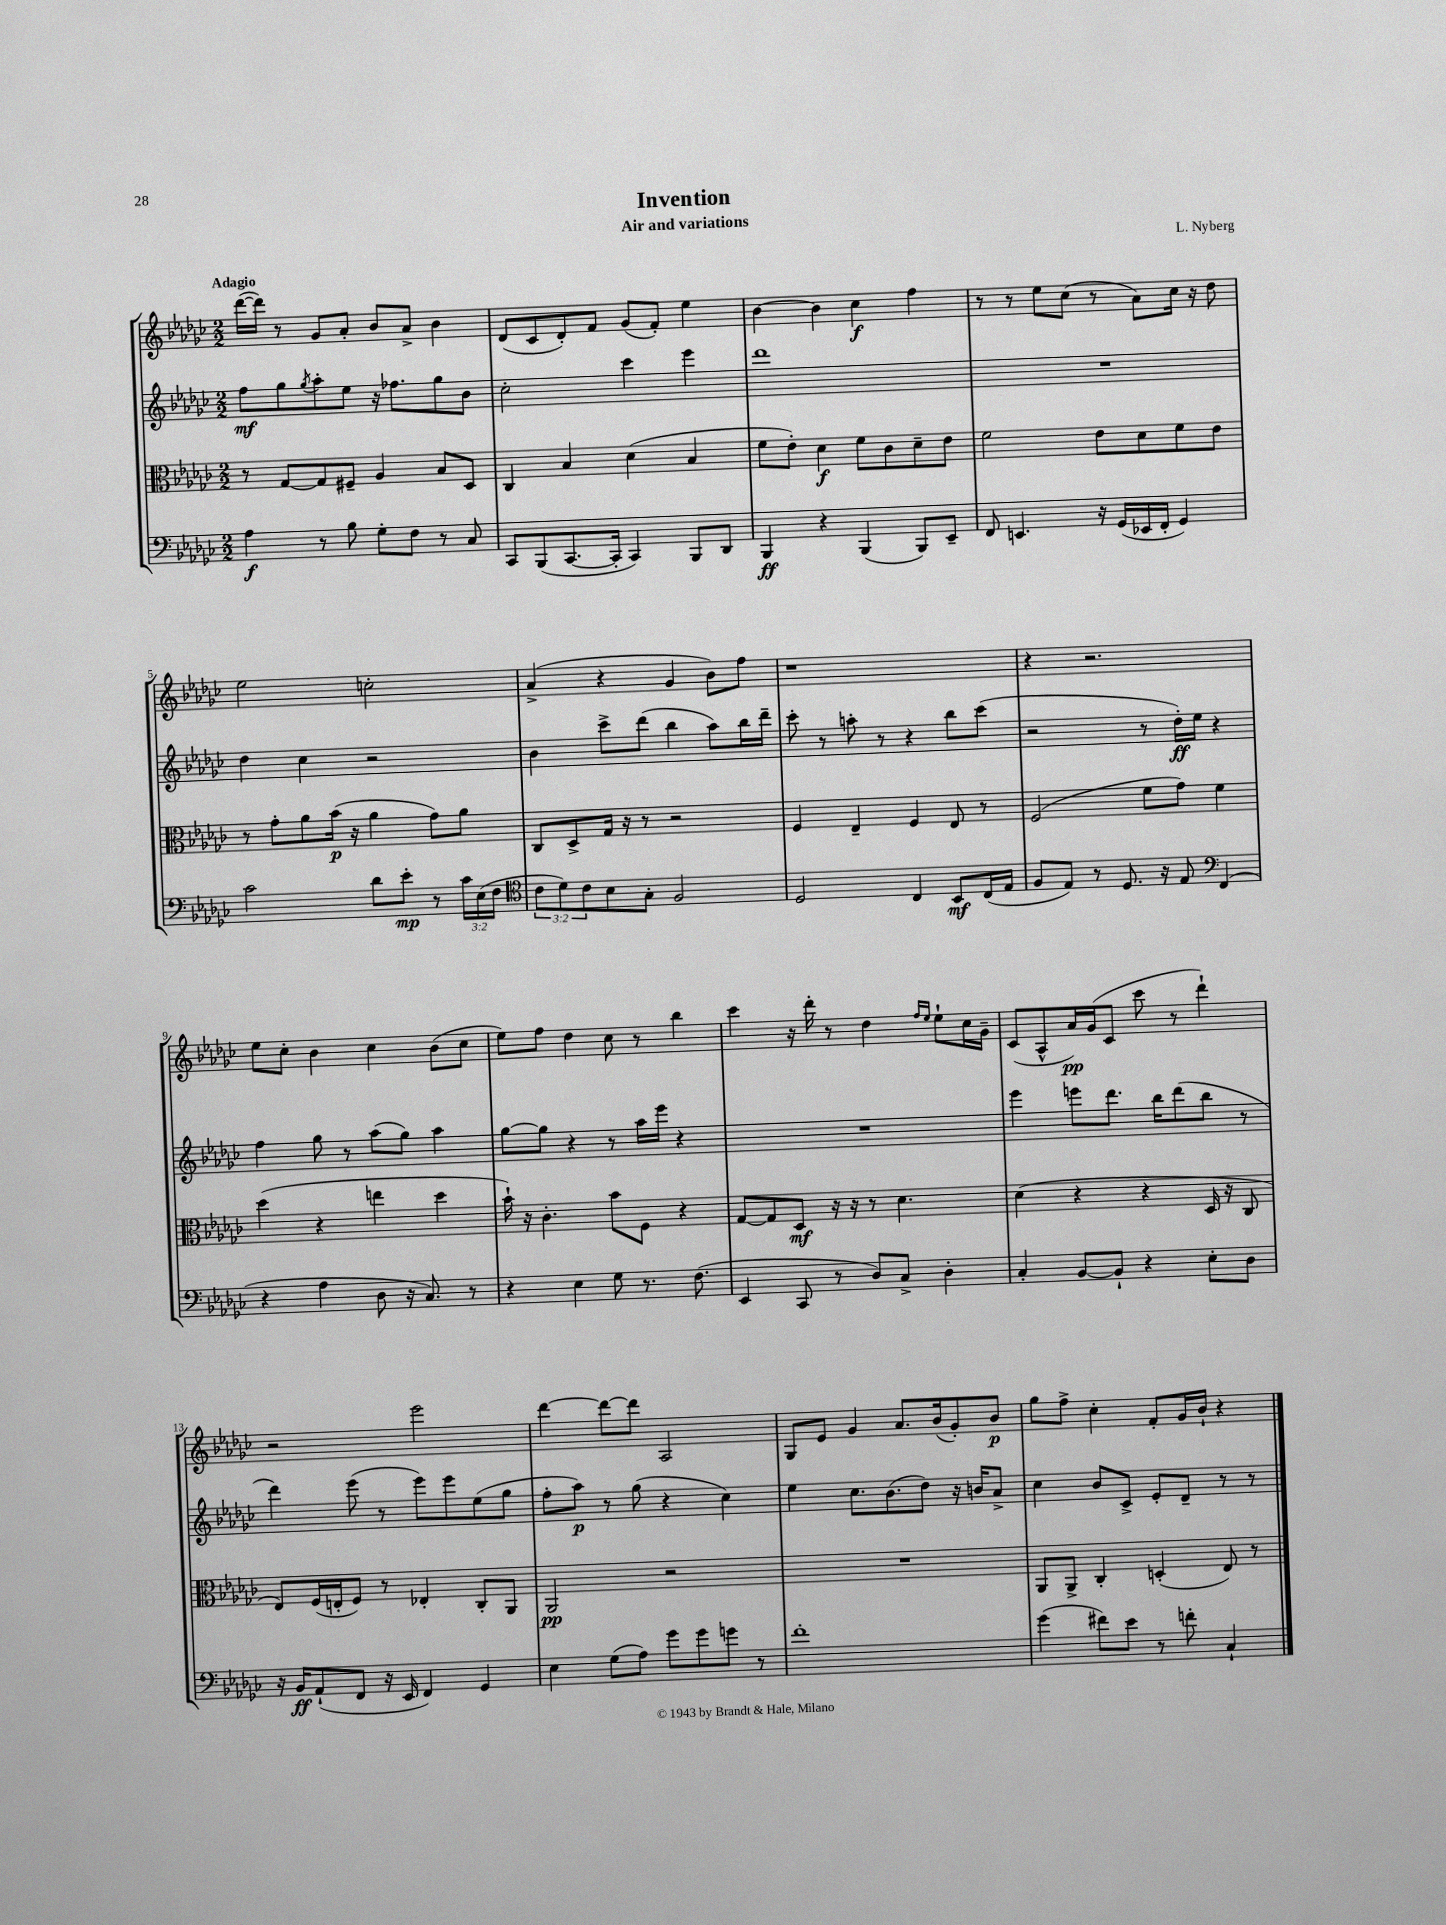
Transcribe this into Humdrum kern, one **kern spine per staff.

**kern	**dynam	**kern	**dynam	**kern	**dynam	**kern	**dynam
*part4	*part4	*part3	*part3	*part2	*part2	*part1	*part1
*staff4	*staff4	*staff3	*staff3	*staff2	*staff2	*staff1	*staff1
*clefF4	*	*clefC3	*	*clefG2	*	*clefG2	*
*k[b-e-a-d-g-c-]	*	*k[b-e-a-d-g-c-]	*	*k[b-e-a-d-g-c-]	*	*k[b-e-a-d-g-c-]	*
*M2/2	*	*M2/2	*	*M2/2	*	*M2/2	*
=1	=1	=1	=1	=1	=1	=1	=1
!	!	!	!	!	!	!LO:TX:a:B:t=Adagio	!
4A-\	f	8r	.	8ff\L	mf	([16ddd-\LL	.
.	.	.	.	.	.	16ddd-\JJ])	.
.	.	[8G-/L	.	8gg-\	.	8r	.
.	.	.	.	8qgg-/	.	.	.
8r	.	8G-/]	.	8aa-'\	.	8g-/L	.
8B-\	.	8F#X~/J	.	8ee-\J	.	8a-'/J	.
8G-'\L	.	4A-/	.	16r	.	8b-/L	.
.	.	.	.	8.ff-X\L	.	.	.
8F\J	.	.	.	.	.	8a-^/J	.
8r	.	8B-/L	.	8gg-\	.	4b-\	.
8C-/	.	8D-/J	.	8b-\J	.	.	.
=2	=2	=2	=2	=2	=2	=2	=2
8CC-/L	.	4C-/	.	2cc-'\	.	(8d-/L	.
(8BBB-/	.	.	.	.	.	8c-/	.
[8.CC-/	.	4B-/	.	.	.	8d-'/)	.
.	.	.	.	.	.	8f/J	.
16CC-'/Jk]	.	.	.	.	.	.	.
4CC-/)	.	(4d-\	.	4ccc-\	.	(8g-/L	.
.	.	.	.	.	.	8f'/J)	.
8BBB-/L	.	4B-/	.	4eee-\	.	4ee-\	.
8DD-/J	.	.	.	.	.	.	.
=3	=3	=3	=3	=3	=3	=3	=3
4BBB-/	ff	8f\L	.	1ddd-	.	[4b-\	.
.	.	8e-'\J)	.	.	.	.	.
4r	.	4d-\	f	.	.	4b-\]	.
(4BBB-/	.	8f\L	.	.	.	4cc-\	f
.	.	8c-\	.	.	.	.	.
8BBB-/L)	.	8d-~\	.	.	.	4ff\	.
8EE-~/J	.	8e-\J	.	.	.	.	.
=4	=4	=4	=4	=4	=4	=4	=4
8FF/	.	2f\	.	1r	.	8r	.
4.EEn/	.	.	.	.	.	8r	.
.	.	.	.	.	.	8ee-\L	.
.	.	.	.	.	.	(8cc-\J	.
16r	.	8e-\L	.	.	.	8r	.
(16GG-/LL	.	.	.	.	.	.	.
16EE-X/	.	8d-\	.	.	.	8a-\L)	.
16FF'/JJ	.	.	.	.	.	.	.
4GG-/)	.	8f\	.	.	.	16cc-\Jk	.
.	.	.	.	.	.	16r	.
.	.	8e-\J	.	.	.	8dd-\	.
!!LO:LB:g=z
=5	=5	=5	=5	=5	=5	=5	=5
2c-\	.	8r	.	4dd-\	.	2ee-\	.
.	.	8g-'\L	.	.	.	.	.
.	.	8a-\	.	4cc-\	.	.	.
.	.	(16b-\Jk	p	.	.	.	.
.	.	16r	.	.	.	.	.
8d-\L	.	4a-\	.	2r	.	2ccn'\	.
8e-'\J	mp	.	.	.	.	.	.
8r	.	8g-\L)	.	.	.	.	.
24c-\LL	.	8a-\J	.	.	.	.	.
(24E-\	.	.	.	.	.	.	.
24F\JJ	.	.	.	.	.	.	.
=6	=6	=6	=6	=6	=6	=6	=6
*clefC4	*	*	*	*	*	*	*
12c-\L	.	8C-/L	.	4b-\	.	(4a-^/	.
12d-\)	.	.	.	.	.	.	.
.	.	8D-^/	.	.	.	.	.
12c-\	.	.	.	.	.	.	.
8B-\	.	16G-/Jk	.	8ccc-^\L	.	4r	.
.	.	16r	.	.	.	.	.
8G-'\J	.	8r	.	(8ddd-\J	.	.	.
2F/	.	2r	.	4bb-\	.	4g-/	.
.	.	.	.	8aa-\L)	.	8b-\L)	.
.	.	.	.	16bb-\L	.	8ff\J	.
.	.	.	.	16ddd-~\JJ	.	.	.
=7	=7	=7	=7	=7	=7	=7	=7
2D-/	.	4F/	.	8ccc-'\	.	1r	.
.	.	.	.	8r	.	.	.
.	.	4E-~/	.	8aan'\	.	.	.
.	.	.	.	8r	.	.	.
4C-/	.	4F/	.	4r	.	.	.
8BB-/L	mf	8E-/	.	8bb-\L	.	.	.
(16C-/L	.	8r	.	(8ccc-\J	.	.	.
16E-/JJ	.	.	.	.	.	.	.
=8	=8	=8	=8	=8	=8	=8	=8
8F/L	.	(2F/	.	2r	.	4r	.
8E-/J)	.	.	.	.	.	.	.
8r	.	.	.	.	.	2.r	.
8.D-/	.	.	.	.	.	.	.
.	.	8f\L	.	8r	.	.	.
16r	.	.	.	.	.	.	.
8E-/	.	8g-\J)	.	16dd-'\LL)	ff	.	.
.	.	.	.	16ee-\JJ	.	.	.
*clefF4	*	*	*	*	*	*	*
(4FF/	.	4f\	.	4r	.	.	.
!!LO:LB:g=z
=9	=9	=9	=9	=9	=9	=9	=9
4r	.	(4dd-\	.	4ff\	.	8ee-\L	.
.	.	.	.	.	.	8cc-'\J	.
4A-\	.	4r	.	8gg-\	.	4b-\	.
.	.	.	.	8r	.	.	.
8D-\	.	4een\	.	(8aa-\L	.	4cc-\	.
16r	.	.	.	8gg-\J)	.	.	.
8.C-/)	.	.	.	.	.	.	.
.	.	4dd-\	.	4aa-\	.	(8b-\L	.
8r	.	.	.	.	.	8cc-\J	.
=10	=10	=10	=10	=10	=10	=10	=10
4r	.	16b-`\)	.	[8gg-\L	.	8ee-\L)	.
.	.	16r	.	.	.	.	.
.	.	4.c-'\	.	8gg-\J]	.	8ff\J	.
4E-\	.	.	.	4r	.	4dd-\	.
8G-\	.	8b-\L	.	8r	.	8cc-\	.
8.r	.	8F\J	.	16aa-\LL	.	8r	.
.	.	.	.	16eee-\JJ	.	.	.
.	.	4r	.	4r	.	4bb-\	.
(8.F\	.	.	.	.	.	.	.
=11	=11	=11	=11	=11	=11	=11	=11
4EE-/	.	[8G-/L	.	1r	.	4ccc-\	.
.	.	8G-/]	.	.	.	.	.
8CC-/	.	8D-/J	mf	.	.	16r	.
.	.	.	.	.	.	16ddd-'\	.
8r	.	16r	.	.	.	8r	.
.	.	16r	.	.	.	.	.
8D-/L)	.	8r	.	.	.	4dd-\	.
8C-^/J	.	4.d-\	.	.	.	.	.
.	.	.	.	.	.	16qqff/LL	.
.	.	.	.	.	.	16qqee-/JJ	.
4D-'\	.	.	.	.	.	8ee-`\L	.
.	.	.	.	.	.	16cc-\L	.
.	.	.	.	.	.	16g-~\JJ	.
=12	=12	=12	=12	=12	=12	=12	=12
4C-'/	.	(4d-\	.	4eee-\	.	(8c-/L	.
.	.	.	.	.	.	8A-^^/	.
[8BB-/L	.	4r	.	8eeen\L	.	16a-/L)	pp
.	.	.	.	.	.	(16g-/J	.
8BB-`/J]	.	.	.	8.ddd-\J	.	8c-/J	.
4r	.	4r	.	.	.	8ccc-\	.
.	.	.	.	16bb-\KL	.	.	.
.	.	.	.	(8ddd-\	.	8r	.
8E-'\L	.	16D-/	.	8bb-\J	.	4ddd-`\)	.
.	.	16r	.	.	.	.	.
8D-\J	.	8C-/	.	8r	.	.	.
!!LO:LB:g=z
=13	=13	=13	=13	=13	=13	=13	=13
16r	.	8E-/L)	.	4ddd-\)	.	2r	.
16BB-/KL	ff	.	.	.	.	.	.
(8AA-`/	.	(16F/L	.	.	.	.	.
.	.	16En'/J	.	.	.	.	.
8FF/J	.	8F/J)	.	(8eee-\	.	.	.
16r	.	8r	.	8r	.	.	.
16EE-/	.	.	.	.	.	.	.
4FF/)	.	4E-X'/	.	8eee-\L)	.	2eee-\	.
.	.	.	.	8eee-\	.	.	.
4GG-/	.	8C-'/L	.	(8ee-\	.	.	.
.	.	8AA-/J	.	8gg-\J	.	.	.
=14	=14	=14	=14	=14	=14	=14	=14
4E-\	.	2AA-/	pp	8ff'\L	.	[4ddd-\	.
.	.	.	.	8aa-\J)	p	.	.
(8G-\L	.	.	.	8r	.	8ddd-\L_	.
8A-\J)	.	.	.	(8gg-\	.	8ddd-\J]	.
8g-\L	.	2r	.	4r	.	2A-/	.
8g-\	.	.	.	.	.	.	.
8gn\J	.	.	.	4cc-\)	.	.	.
8r	.	.	.	.	.	.	.
=15	=15	=15	=15	=15	=15	=15	=15
1f'	.	1r	.	4ee-\	.	8G-/L	.
.	.	.	.	.	.	8e-/J	.
.	.	.	.	8.cc-\L	.	4g-/	.
.	.	.	.	(8.b-\	.	.	.
.	.	.	.	.	.	8.a-/L	.
.	.	.	.	8dd-\J)	.	.	.
.	.	.	.	.	.	(16b-/k	.
.	.	.	.	16r	.	8g-'/)	.
.	.	.	.	16bn/KL	.	.	.
.	.	.	.	8a-^/J	.	8b-/J	p
=16	=16	=16	=16	=16	=16	=16	=16
(4g-\	.	8AA-/L	.	4cc-\	.	8gg-\L	.
.	.	8AA-^/J	.	.	.	8ff^\J	.
8f#X\L)	.	4C-'/	.	8b-/L	.	4cc-'\	.
8e-\J	.	.	.	8c-^/J	.	.	.
8r	.	(4Dn'/	.	8e-'/L	.	8f'/L	.
8fn'\	.	.	.	8d-~/J	.	16g-/L	.
.	.	.	.	.	.	16b-`/JJ	.
4C-`/	.	8E-/)	.	8r	.	4r	.
.	.	8r	.	8r	.	.	.
==	==	==	==	==	==	==	==
*-	*-	*-	*-	*-	*-	*-	*-
